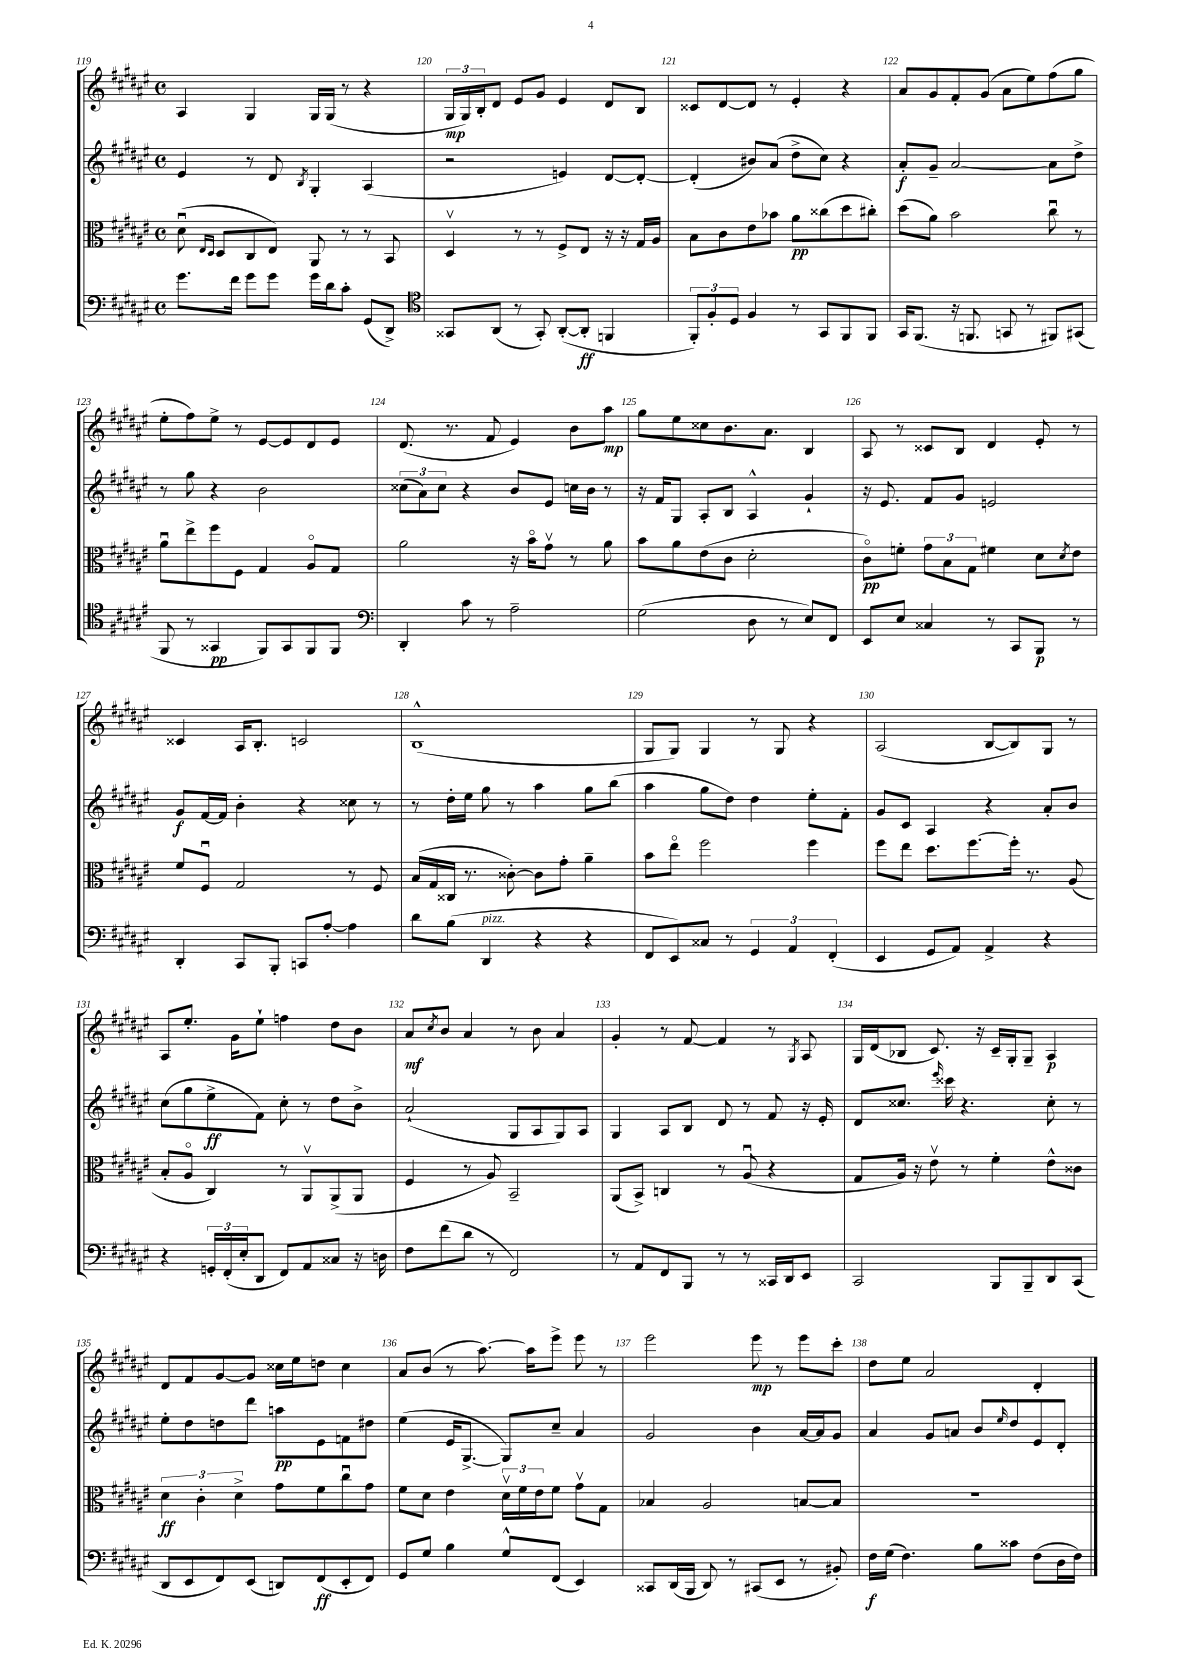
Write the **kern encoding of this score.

**kern	**kern	**kern	**kern
*staff4	*staff3	*staff2	*staff1
*clefF4	*clefC3	*clefG2	*clefG2
*k[f#c#g#d#a#e#]	*k[f#c#g#d#a#e#]	*k[f#c#g#d#a#e#]	*k[f#c#g#d#a#e#]
*M4/4	*M4/4	*M4/4	*M4/4
*met(c)	*met(c)	*met(c)	*met(c)
8.g#\L	(8d#u\	4e#/	4A#/
.	16qqE#/LL	.	.
.	16qqD#/JJ	.	.
.	8D#/L	.	.
16f#\Jk	.	.	.
8g#\L	8C#/	8r	4G#/
8g#\J	8E#/J)	8d#/	.
.	.	8qB/	.
16g#\LL	8AA#/	4G#'/	16G#/LL
16d#\J	.	.	(16G#/JJ
8c#'\J	8r	.	8r
(8GG#/L	8r	(4A#/	4r
8DD#^/J)	8BB/	.	.
=	=	=	=
*clefC4	*	*	*
8GG##/L	4D#v/	2r	24G#/LL
.	.	.	24G#/)
.	.	.	24B'/J
(8AA#/J	.	.	8d#/J
8r	8r	.	8e#/L
8GG##'/)	8r	.	8g#/J
([8AA#'/L	8F#^/L	4e/)	4e#/
8AA#'/]J	8E#/J	.	.
4FF/	16r	[8d#/L	8d#/L
.	16r	.	.
.	16G#/LL	8d#'/_J	8B/J
.	16A#/JJ	.	.
=	=	=	=
12FF#'/L)	8B\L	(4d#'/]	8c##/L
12F#'/	.	.	.
.	8c#\	.	[8d#/
12D#/J	.	.	.
4F#/	8e#\	8b#/L)	8d#/]J
.	8b-\J	(8a#/J	8r
8r	8a#\L	8dd#^\L	4e#'/
8GG#/L	(8cc##\	8cc#\J)	.
8FF#/	8dd#\	4r	4r
8FF#/J	8cc#'\J)	.	.
=	=	=	=
16GG#/LK	(8dd#\L	8a#'/L	8a#/L
(8.FF#/J	.	.	.
.	8a#\J)	8g#~/J	8g#/
16r	2b\	[2a#/	8f#'/
8.FF/	.	.	.
.	.	.	(8g#/J
8GG/	.	.	8a#\L
8r	.	.	8ee#\)
8FF#/L)	8cc#u\	8a#\]L	(8ff#\
(8GG#/J	8r	8dd#^\J	8gg#\J
=	=	=	=
8FF#/	8a#u\L	8r	8ee#'\L
8r	8ee#^\	8gg#\	8ff#\)
4GG##/	8ff#\	4r	8ee#^\J
.	8F#\J	.	8r
8FF#/L)	4G#/	2b\	[8e#/L
8GG##/	.	.	8e#/]
8FF#/	8A#o/L	.	8d#/
8FF#/J	8G#/J	.	8e#/J
=	=	=	=
*clefF4	*	*	*
4DD#'/	2a#\	(12cc##\L	(8.d#/
.	.	12a#\)	.
.	.	12cc##\J	.
.	.	.	8.r
8c#\	.	4r	.
8r	.	.	8f#/
2A#~\	16r	8b/L	4e#/)
.	16bo\LK	.	.
.	8g#v\J	8e#/J	.
.	8r	16cc\LL	8b\L
.	.	16b\JJ	.
.	8a#\	8r	8aa#\J
=	=	=	=
(2G#\	8b\L	16r	8gg#\L
.	.	16f#/LK	.
.	8a#\	8G#/J	8ee#\
.	(8e#\	8A#'/L	8cc##\
.	8c#\J	8B/J	8.b\
8D#\	2d#'\	4A#^^/	.
.	.	.	8.a#\J
8r	.	.	.
8E#/L)	.	4g#`/	4B/
8FF#/J	.	.	.
=	=	=	=
8EE#/L	8c#o\L)	16r	8A#/
.	.	8.e#/	.
8E#/J	8f'\J	.	8r
4C##/	12g#\L	8f#/L	8c##/L
.	12B\	.	.
.	.	8g#/J	8B/J
.	12G#\J	.	.
8r	4f#\	2e/	4d#/
8CC#/L	.	.	.
8BBB/J	8d#\L	.	8e#'/
.	8qd#/	.	.
8r	8e#\J	.	8r
=	=	=	=
4DD#'/	8f#/L	8g#/L	4c##/
.	8F#u/J	[16f#/L	.
.	.	16f#/]JJ	.
8CC#/L	2G#/	4b'\	16A#/LK
.	.	.	8.B'/J
8BBB'/J	.	.	.
8CC/L	.	4r	2c/
[8A#'/J	.	.	.
4A#\]	8r	8cc##\	.
.	8F#/	8r	.
=	=	=	=
8d#\L	(16B/LL	8r	(1B^^
.	16G#/	.	.
(8B\J	16C##/JJ	16dd#'\LL	.
.	8.r	16ee#\JJ	.
4DD#/	.	8gg#\	.
.	[8c##'\)	8r	.
4r	8c##\]L	4aa#\	.
.	8g#'\J	.	.
4r	4a#~\	8gg#\L	.
.	.	(8bb\J	.
=	=	=	=
8FF#/L	8b\L	4aa#\	8G#/L
8EE#/)	8ee#o\J	.	8G#/J)
8C##/J	2ff#\	8gg#\L	4G#/
8r	.	8dd#\J)	.
6GG#/	.	4dd#\	8r
.	.	.	8G#/
6AA#/	.	.	.
.	4ff#\	8ee#'\L	4r
(6FF#'/	.	.	.
.	.	8f#'\J	.
=	=	=	=
4EE#/	8ff#\L	8g#/L	(2A#/
.	8ee#\J	8c#/J	.
8GG#/L	8.dd#\L	4A#/	.
8AA#/J)	.	.	.
.	[8.ff#\	.	.
4AA#^/	.	4r	[8B/L
.	16ff#'\]Jk	.	8B/])
.	8.r	.	.
4r	.	8a#'/L	8G#/J
.	(8A#/	8b/J	8r
=	=	=	=
4r	8B'/L	(8cc#\L	8A#/L
.	8A#o/J	8gg#\	8.ee#'/J
24GG'/LL	4C#/)	8ee#^\	.
(24FF#'/	.	.	.
.	.	.	16g#\LK
24E#'/J	.	.	.
8DD#/J	.	8f#\J)	8ee#`\J
8FF#/L)	8r	8cc#'\	4ff\
8AA#/	8AA#v/L	8r	.
8C##/J	(8AA#^/	8dd#\L	8dd#\L
16r	8AA#/J	8b^\J	8b\J
16D\	.	.	.
=	=	=	=
8F#\L	4F#/	(2a#`/	8a#/L
.	.	.	8qcc#/
(8f#\	.	.	8b/J
8d#\J	8r	.	4a#/
8r	8A#/)	.	.
2FF#/)	2BB~/	8G#/L	8r
.	.	8A#/	8b\
.	.	8G#/)	4a#/
.	.	8A#/J	.
=	=	=	=
8r	(8AA#/L	4G#/	4g#'/
8AA#/L	8BB^/J)	.	.
8FF#/	4C/	8A#/L	8r
8BBB/J	.	8B/J	[8f#/
8r	8r	8d#/	4f#/]
8r	(8A#u/	8r	.
16CC##/LL	4r	8f#/	8r
16DD#/J	.	.	.
.	.	.	8qG#/
8EE#/J	.	16r	8A#/
.	.	16e#'/	.
=	=	=	=
2CC#/	8G#/L	8d#/L	16G#/LL
.	.	.	(16d#/J
.	16A#/Jk)	8.cc##/J	8B-/J
.	16r	.	.
.	8e#v\	.	8.c#/)
.	.	16qqeee#/	.
.	.	16ccc##\	.
.	8r	4.r	.
.	.	.	16r
8BBB/L	4f#'\	.	16c#~/LL
.	.	.	16G#'/J
8BBB~/	.	.	8G#~/J
8DD#/	8e#^^\L	8cc##'\	4A#/
(8CC#/J	8c##\J	8r	.
=	=	=	=
8DD#/L	6d#\	8ee#'\L	8d#/L
8EE#/	.	8dd#\	8f#/
.	6c#'\	.	.
8FF#/)	.	8dd\	[8g#/
.	6d#^\	.	.
(8EE#/J	.	8ddd#\J	8g#/]J
8DD/L)	8g#\L	8aa\L	16cc##\LL
.	.	.	16ee#\J
(8FF#/	8f#\	8e#\	8dd\J
8EE#'/	8cc#u\	8f\	4cc##\
8FF#/J)	8g#\J	8dd#\J	.
=	=	=	=
8GG#/L	8f#\L	(4ee#\	8a#/L
8G#/J	8d#\J	.	(8b/J
4B\	4e#\	16e#/LK	8r
.	.	[8.G#^/J	.
.	.	.	[8.aa#\)
8G#^^/L	24d#v\LL	8G#/]L)	.
.	24f#\	.	.
.	.	.	16aa#\]LK
.	24e#\J	.	.
(8FF#/J	8f#\J	8cc#~/J	8eee#^\J
4EE#/)	8g#v\L	4a#/	8eee#\
.	8G#\J	.	8r
=	=	=	=
8CC##/L	4B-/	2g#/	2eee#\
(16DD#/L	.	.	.
16BBB/JJ	.	.	.
8DD#/)	2A#/	.	.
8r	.	.	.
(8CC#/L	.	4b\	8eee#\
8EE#/J	.	.	8r
8r	[8B/L	[16a#/LL	8eee#\L
.	.	16a#/]J	.
8BB#'/)	8B/]J	8g#/J	8ccc#'\J
=	=	=	=
16F#\LL	1r	4a#/	8dd#\L
(16G#\JJ	.	.	.
4.F#\)	.	.	8ee#\J
.	.	8g#/L	2a#/
.	.	8a/J	.
8B\L	.	8b/L	.
.	.	16qqee#/	.
8c##\J	.	8dd#/	.
(8F#\L	.	8e#/	4d#'/
16D#\L	.	8d#'/J	.
16F#\JJ)	.	.	.
==	==	==	==
*-	*-	*-	*-
